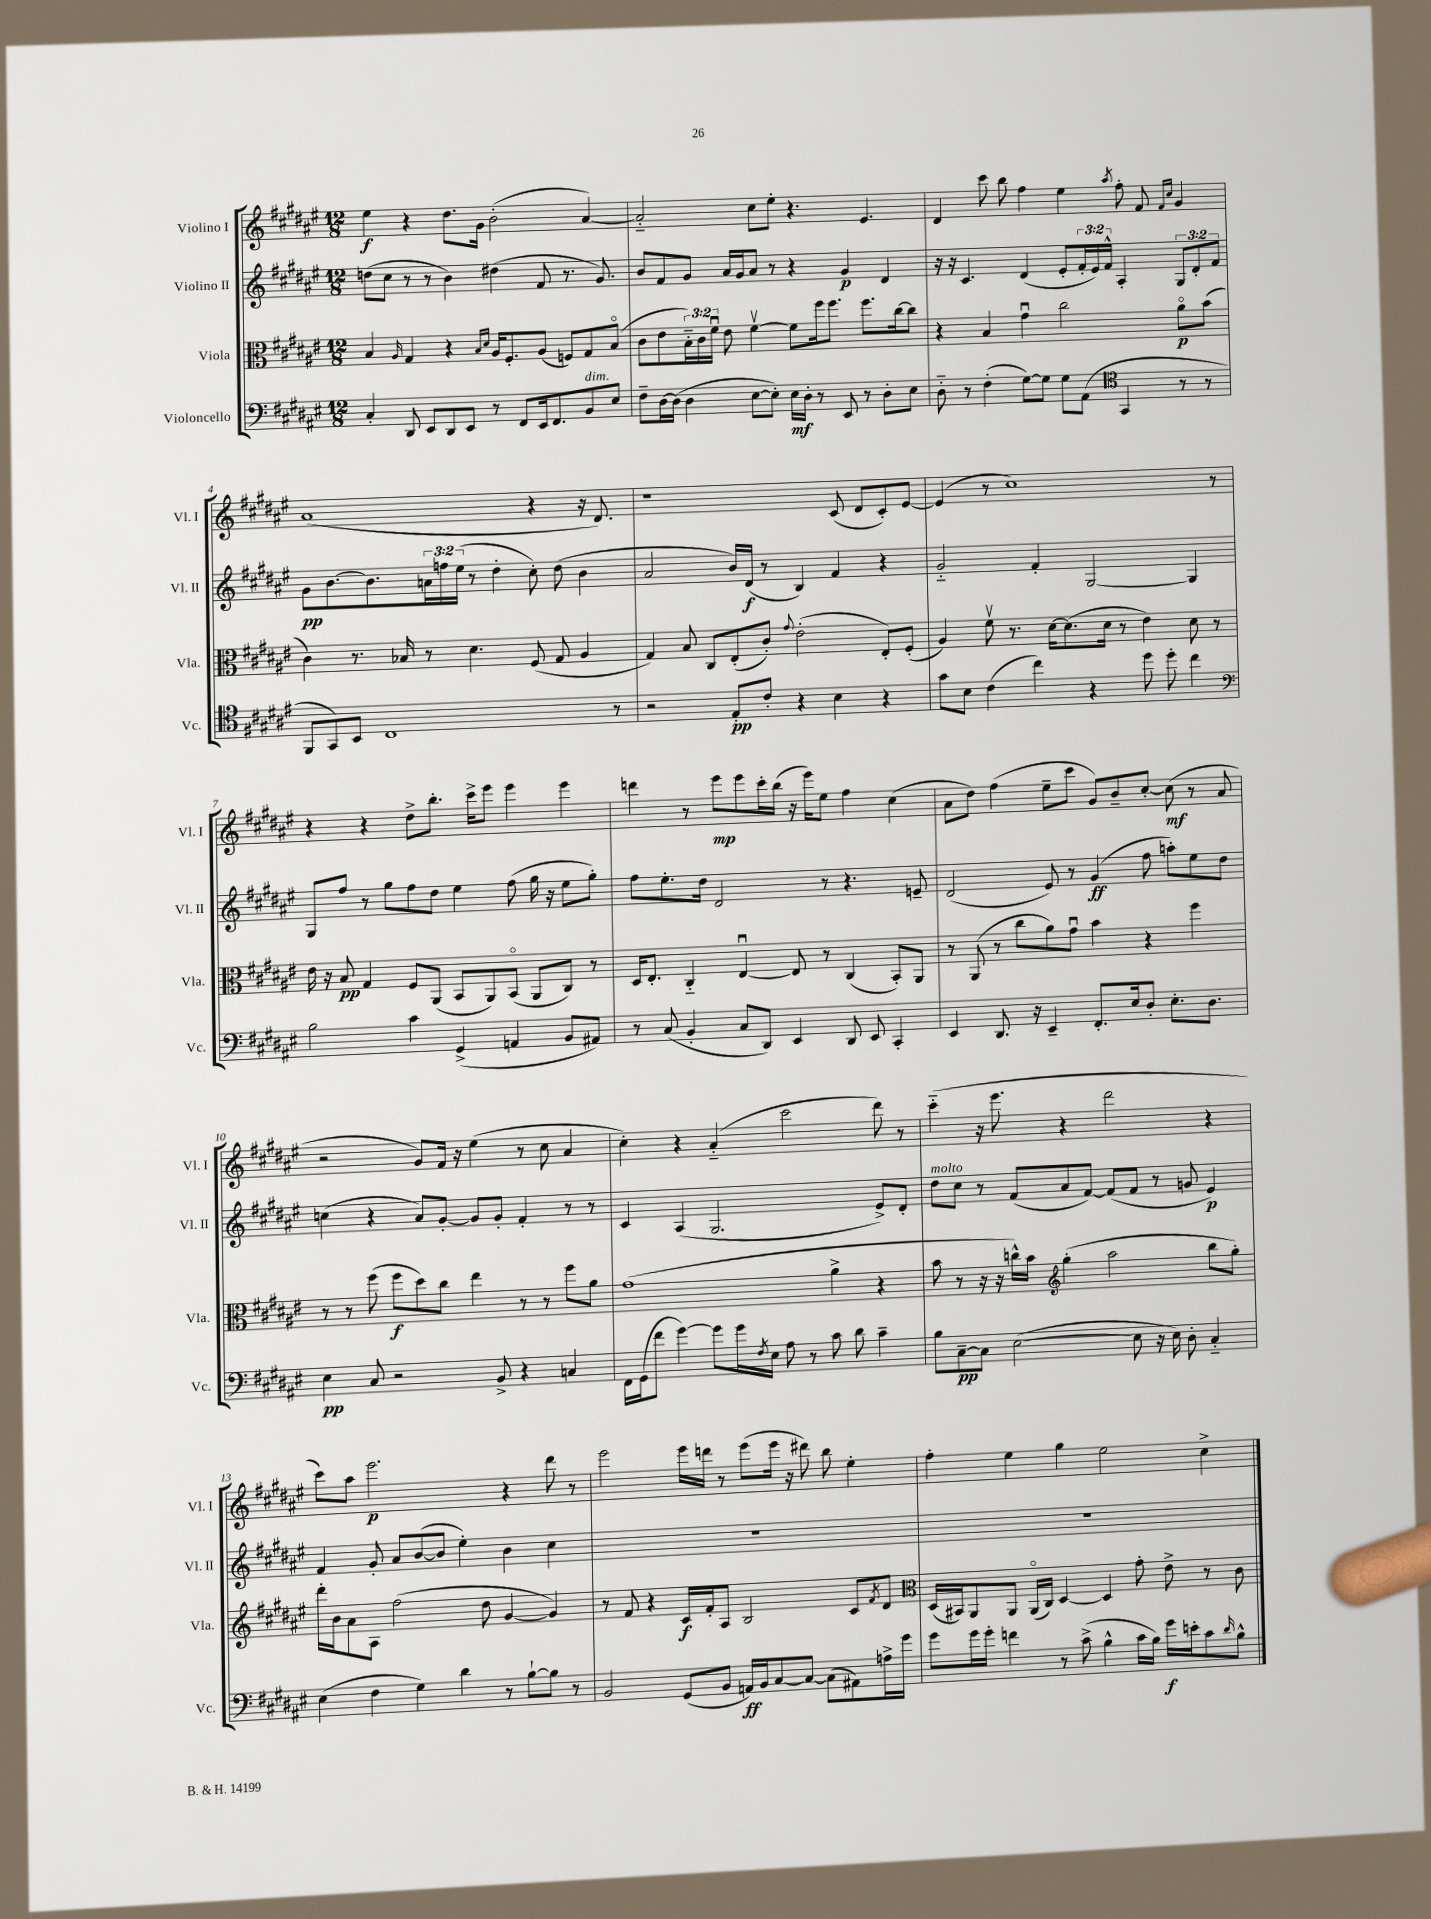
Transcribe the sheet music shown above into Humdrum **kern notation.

**kern	**kern	**kern	**kern
*staff4	*staff3	*staff2	*staff1
*clefF4	*clefC3	*clefG2	*clefG2
*k[f#c#g#d#a#e#]	*k[f#c#g#d#a#e#]	*k[f#c#g#d#a#e#]	*k[f#c#g#d#a#e#]
*M12/8	*M12/8	*M12/8	*M12/8
4C#'	4B	(8dd	4ee#
.	.	8cc#	.
.	16qqA#	.	.
8DD#	4G#	8r	4r
8EE#	.	8r	.
8DD#	4r	4b)	8.dd#
8EE#	.	.	.
.	.	.	16g#
.	16qqB	.	.
.	16qqd#	.	.
8r	16A#	(4dd#	(2b'
.	8.F#'	.	.
8FF#	.	.	.
16EE#	(8A#	8f#	.
8.FF#	.	.	.
.	8F)	8.r	.
8BB	8G#	.	[4a#)
.	.	8.g#)	.
8E#	(8Bo	.	.
=	=	=	=
8F#~	8c#	8b	2a#'~]
[16D#	8e#	8f#	.
(16D#]	.	.	.
4D#	24B'~)	8g#	.
.	24c#	.	.
.	24f#u	.	.
.	8e#	16a#	.
.	.	16g#	.
[8E#	[4f#v	8a#	8cc#
8E#'])	.	8r	8ee#'
16E#	8f#]	4r	4.r
16D#'	.	.	.
8r	16ff#	.	.
.	8.ff#	.	.
8EE#	.	4g#	.
8r	8.ff#	.	4.e#
8D#'	.	4d#	.
.	[16cc#	.	.
8E#	8cc#]	.	.
=	=	=	=
8D#'~	4r	16r	4d#
.	.	16r	.
8r	.	4.c#	.
(4F#'	4B	.	8ccc#
.	.	.	8bb
[8G#)	4g#u	(4d#	4ff#
8G#]	.	.	.
8G#	2cc#	8e#'	4ee#
(8AA#	.	24f#'	.
.	.	24e#)	.
.	.	24f#^^	.
*clefC4	*	*	*
.	.	.	8qaa#
4GG#	.	4A#'	8ff#'
.	.	.	8f#
.	.	.	16qqf#
.	.	.	16qqcc#
8r	8a#o	12G#	4g#
.	.	12d#'	.
8r	(8b	.	.
.	.	12f#	.
=	=	=	=
8FF#	4c#)	8g#	(1a#
8GG#)	.	[8.b	.
8BB	8.r	.	.
.	.	8.b]	.
1C#	.	.	.
.	16B-	.	.
.	8r	24a	.
.	.	24ff	.
.	.	(24ee#	.
.	4.d#	8r	.
.	.	4dd#'	.
.	(8F#	8cc#')	4r
.	8G#	(8dd#	.
.	4A#	4b	16r
.	.	.	8.d#)
8r	.	.	.
=	=	=	=
2r	4G#)	2a#	1r
.	8B	.	.
.	8C#	.	.
8E#'	(8E#'	16b)	.
.	.	(16d#	.
8c#'	8c#')	8r	.
.	8qqg#	.	.
4r	(2e#'	4B)	.
4B	.	4f#	(8c#
.	.	.	8d#
4r	8E#')	4r	8c#')
.	(8F#'	.	[8e#
=	=	=	=
8g#	4A#)	2g#'~	(4e#]
8B	.	.	.
(4c#	8f#v	.	8r
.	8.r	.	1cc#)
4cc#)	.	4f#'	.
.	[16d#	.	.
.	(8.d#]	.	.
4r	.	[2G#	.
.	16d#	.	.
.	8r	.	.
8dd#	4e#)	.	.
8dd#'	.	.	.
4cc#	8d#	4G#]	.
.	8r	.	8r
=	=	=	=
*clefF4	*	*	*
2B	16e#	8G#	4r
.	16r	.	.
.	8B	8ff#	.
.	4G#	8r	4r
.	.	8gg#	.
4c#	8F#	8ff#	8dd#^
.	(8AA#	8dd#	8.bb'
(4GG#^	8BB	4ee#	.
.	.	.	16ccc#^
.	8AA#)	.	8eee#
4AA	(8BBo	(8ff#	4eee#
.	8AA#	16gg#	.
.	.	16r	.
8BB	8C#)	8ee#	4eee#
8AA#)	8r	8gg#')	.
=	=	=	=
8r	16D#	8ff#	4ddd
.	8.E#'	.	.
(8C#	.	8.ee#'	.
4BB'	4C#'~	.	8r
.	.	16dd#	.
.	.	2d#	8eee#
8C#	[4E#u	.	8eee#
8DD#)	.	.	16ccc#'
.	.	.	(16bb
4EE#	8E#]	.	16r
.	.	.	16eee#)
.	8r	8r	8ee#
8DD#	(4C#	4.r	4ff#
8EE#	.	.	.
4CC#'	8BB')	.	(4cc#
.	8AA#	8e~	.
=	=	=	=
4EE#	8r	(2d#	8a#
.	(8AA#	.	8dd#)
8.DD#	8r	.	(4ff#
.	8cc#	.	.
16r	.	.	.
4EE#~	8a#)	8e#)	8ee#~
.	8g#u	8r	8ccc#
8.FF#'	4b	(4g#	8g#)
.	.	.	8b~
16E#	.	.	.
8D#'	4r	8ff#	[8cc#'
8.E#'	.	8aa')	(8cc#]
.	4ff#	8ee#	8r
8.D#	.	.	.
.	.	8dd#	8a#
=	=	=	=
4E#	8r	(4cc	2r
.	8r	.	.
8C#	(8ff#	4r	.
2r	8ff#	.	.
.	8dd#)	8a#)	8g#)
.	8cc#	[8g#'	16f#
.	.	.	16r
.	4ee#	8g#]	(4ee#
8BB^	.	8g#'	.
4r	8r	4f#'	8r
.	8r	.	8cc#
4C	8ff#	8r	4a#
.	8a#	8r	.
=	=	=	=
16FF#	(1g#	4c#	4cc#')
(16GG#	.	.	.
8f#	.	.	.
[4g#)	.	(4A#	4r
8g#]	.	2.G#	(4a#'~
16g#	.	.	.
8qF#	.	.	.
16E#	.	.	.
8A#	.	.	2ccc#
8r	.	.	.
8c#	4a#^	.	.
8d#	.	.	.
4c#~	4r	8e#^)	8ddd#)
.	.	8d#'	8r
=	=	=	=
8B	8b	8dd#	(4ccc#'~
[8C#~	8r	8cc#	.
8C#]	16r	8r	16r
.	16r	.	8.eee#
([2E#	16cc^^)	(8f#	.
.	16b	.	.
*	*clefG2	*	*
.	(4gg#'	8a#	4r
.	.	[8f#)	.
.	2aa#	(8f#]	2ddd#
8E#]	.	8f#	.
16r	.	8r	.
16E#)	.	.	.
8D#'	.	8g	.
4C#'~	8bb	4e#)	4r
.	8gg#')	.	.
=	=	=	=
(4E#	16ddd#'	4f#	8ccc#)
.	16b	.	.
.	8a#	.	8aa#
4F#	8A#	8g#'	2.eee#
.	(2ff#	8a#	.
4G#)	.	([8b	.
.	.	8b]	.
4d#	.	4ee#')	.
.	8dd#	.	.
8r	[4g#	4b	4r
[8B`	.	.	.
8B]	4g#])	4cc#	8ddd#
8r	.	.	8r
=	=	=	=
2BB	8r	1.r	2eee#
.	8f#	.	.
.	4r	.	.
(8GG#	16c#	.	16eee#
.	16f#'	.	16ddd
8BB	8A#	.	8r
16AA)	2B	.	(8eee#
16BB	.	.	.
[8C#	.	.	16eee#
.	.	.	16r
8C#_	.	.	8ddd#)
(8C#]	.	.	8bb
8AA#)	8c#	.	4ee#'
.	8qf#	.	.
16A^	8d#	.	.
16g#	.	.	.
=	=	=	=
*	*clefC3	*	*
8g#	(16D#	1.r	4ff#'
.	16BB#)	.	.
16g#	8AA#	.	.
16g#'	.	.	.
4f	8AA#	.	4ee#
.	(16AA#o	.	.
.	16C#)	.	.
8r	[4D#	.	4gg#
(8c#^	.	.	.
4B^^	4D#]	.	2ee#
16c#	8g#'	.	.
16B)	.	.	.
16g#	8e#^	.	.
16e'	.	.	.
8c#	8r	.	4cc#^
16qqd#	.	.	.
8B^^	8c#	.	.
==	==	==	==
*-	*-	*-	*-
